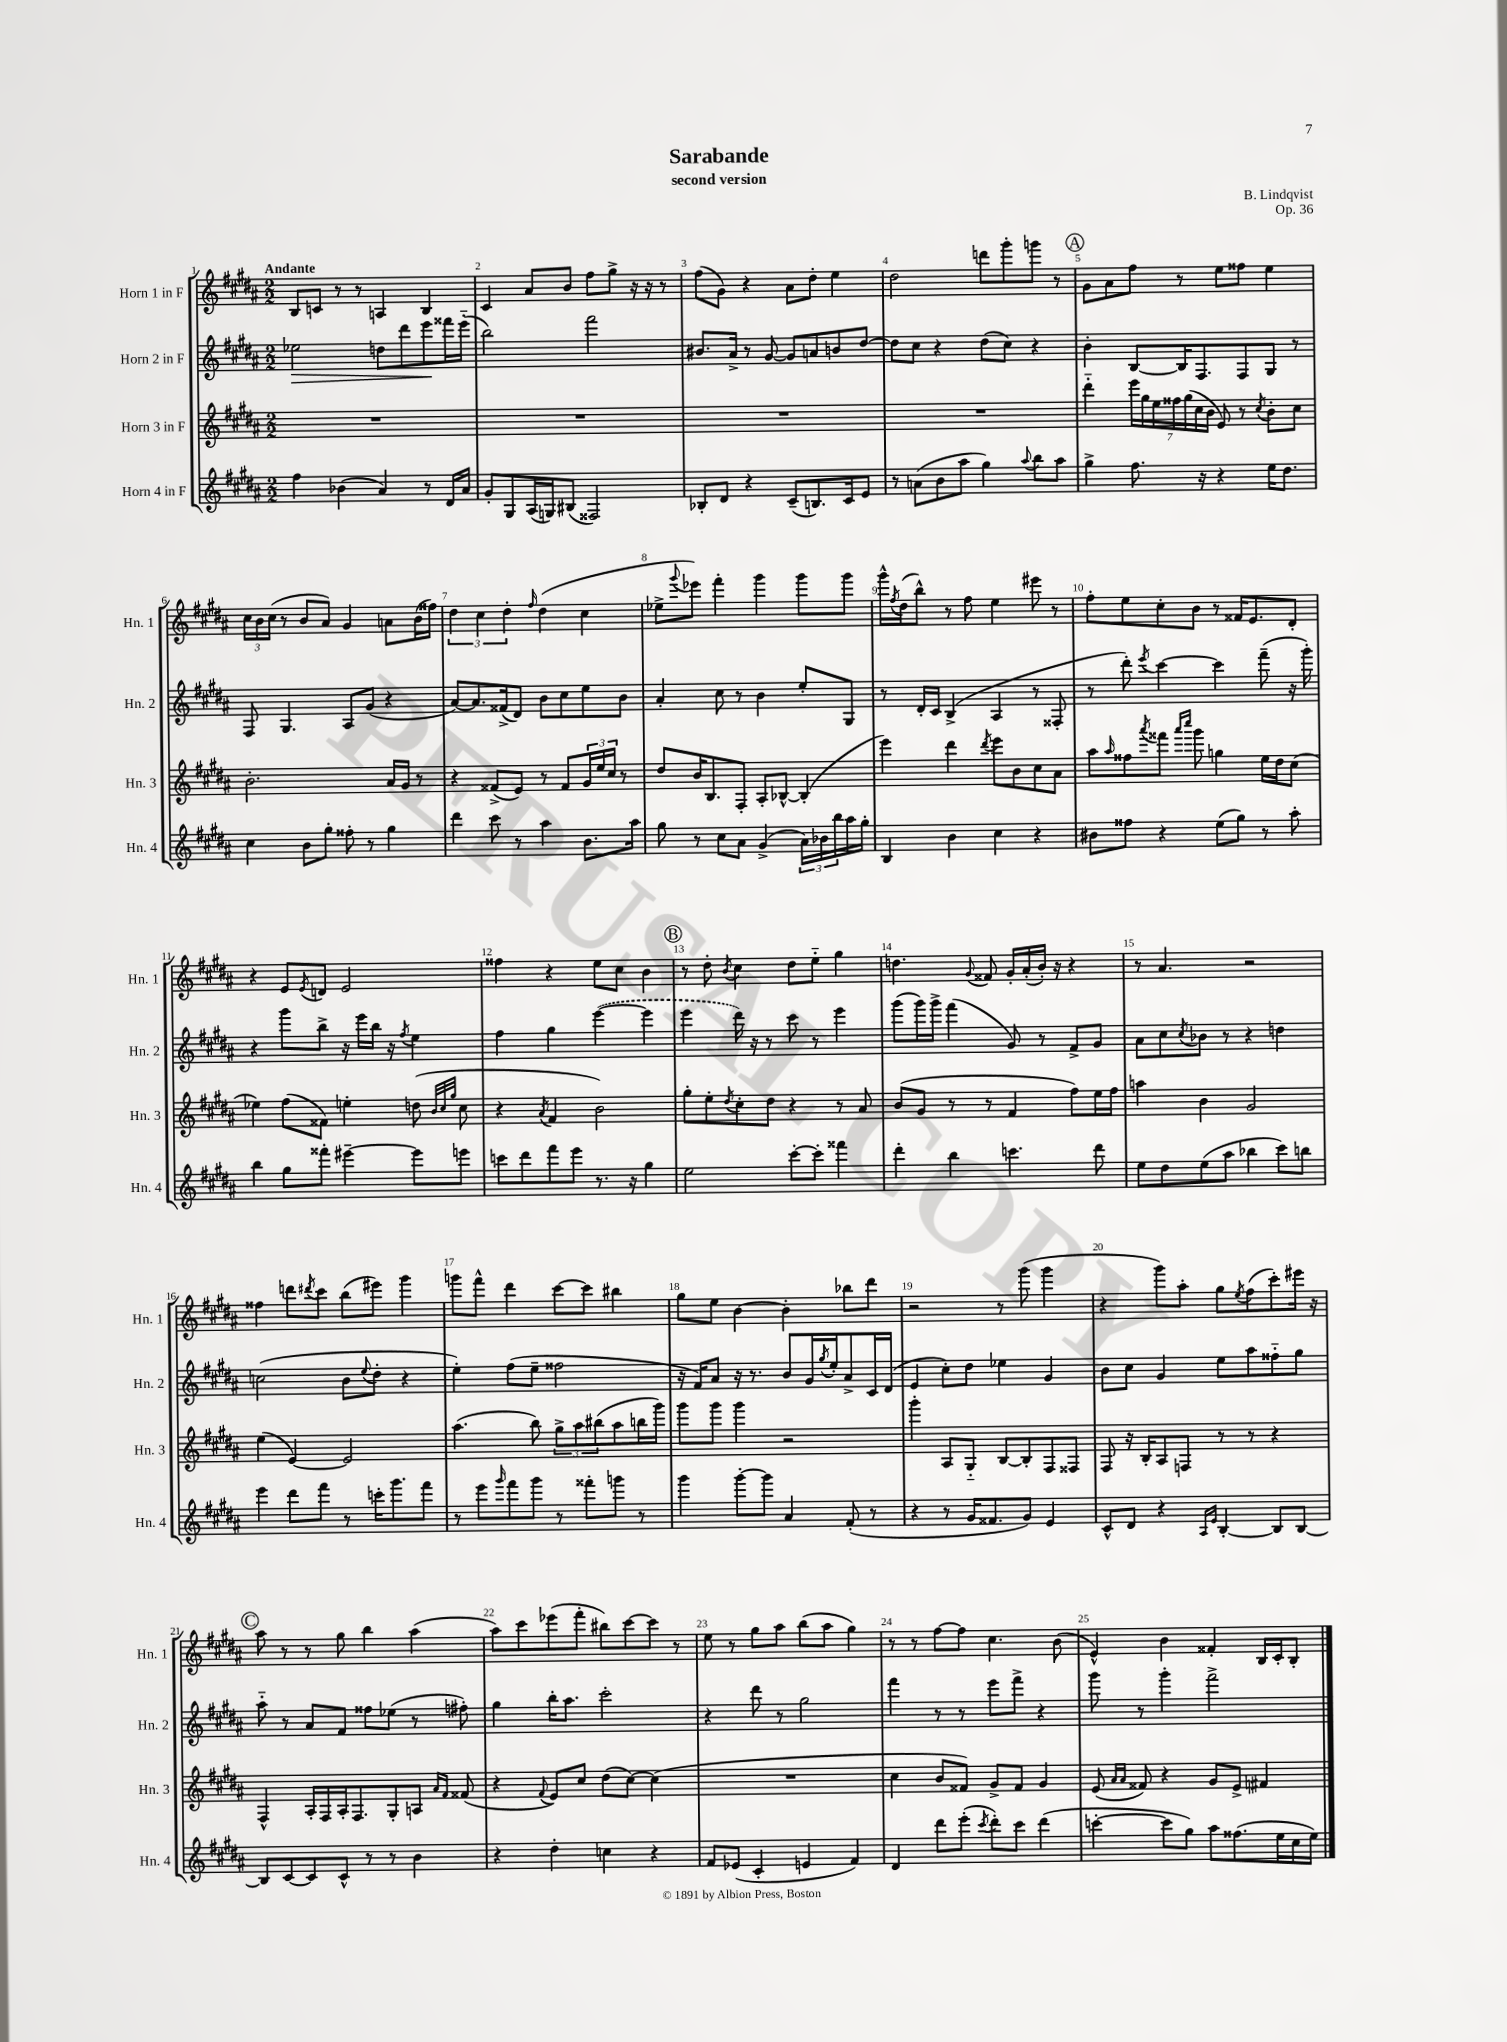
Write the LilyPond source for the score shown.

\header { title = "Sarabande" composer = "B. Lindqvist" subtitle = "second version" opus = "Op. 36" }
<<
\new StaffGroup <<
\new Staff = "s0" \with { instrumentName = "Horn 1 in F" shortInstrumentName = "Hn. 1" } {
    \clef treble \key b \major \numericTimeSignature \time 2/2 \tempo "Andante"
    b8 c'8 r8 r8 a4 b4 |
    cis'4 ais'8 b'8 fis''8 gis''8-> r16 r16 r8 |
    fis''8( gis'8) r4 ais'8 dis''8-. e''4 |
    dis''2 d'''8 gis'''8-. g'''8 r8 |
    \mark \markup { \circle "A" } gis'8 ais'8 fis''8 r8 e''8 fisis''8 e''4 |
    \tuplet 3/2 { cis''16 b'16 cis''16( } r8 b'8 ais'8) gis'4 a'8 b'16( fisis''16) |
    \tuplet 3/2 { dis''4 cis''4 dis''4-. } \grace { fis''16 } dis''4( cis''4 |
    ees''8-> \appoggiatura { gis'''8 } ees'''8) fis'''4-. gis'''4 gis'''8 gis'''8 |
    gis'''16-^ \acciaccatura { fis''8 } dis''16( b''8-^) r8 fis''8 e''4 eis'''8 r8 |
    fis''8-. e''8 cis''8-. b'8 r8 fisis'16 e'8. dis'8-. |
    r4 e'8 \acciaccatura { e'8 } d'8 e'2 |
    fisis''4 r4 e''8 cis''8 b'4 |
    \mark \markup { \circle "B" } r8 dis''8-. \acciaccatura { b'8 } cis''4 dis''8 e''8-_ gis''4 |
    d''4. \appoggiatura { gis'8 } fisis'8 gis'16-. ais'16-.( b'16-.) r16 r4 |
    r8 ais'4. r2 |
    fisis''4 d'''8 \acciaccatura { dis'''8 } cis'''8 b''8( eis'''8) gis'''4 |
    g'''8 fis'''8-^ dis'''4 cis'''8~ cis'''8 bis''4 |
    gis''8 e''8 b'4~ b'4-. bes''8 dis'''8 |
    r2 r8 gis'''8( gis'''4 |
    r4 gis'''8) ais''8-. gis''8 \acciaccatura { e''8 } fis''8( cis'''8-.) eis'''16 r16 |
    \mark \markup { \circle "C" } ais''8 r8 r8 gis''8 b''4 ais''4( |
    ais''8) cis'''8 ees'''8( fis'''8-. bis''8) cis'''8~ cis'''8 r8 |
    e''8 r8 gis''8 ais''8 b''8( ais''8 gis''4) |
    r8 r8 fis''8~ fis''8 cis''4. b'8( |
    e'4-^) b'4 fisis'4-. b16 cis'16-. b8-. \bar "|." |
}
\new Staff = "s1" \with { instrumentName = "Horn 2 in F" shortInstrumentName = "Hn. 2" } {
    \clef treble \key b \major \numericTimeSignature \time 2/2
    ees''2\> d''8 dis'''8 e'''8\! fisis'''16 e'''16-_( |
    b''2) fis'''2 |
    bis'8. ais'16-> r8 gis'8~ gis'8 a'8 b'8 dis''8~ |
    dis''8 cis''8 r4 dis''8( cis''8) r4 |
    \mark \markup { \circle "A" } b'4-. b8~ b16 fis8. fis8 gis8 r8 |
    fis8 gis4. ais8 gis'8( r4 |
    ais'8~) ais'8. fisis'16->( dis'8) b'8 cis''8 e''8 b'8 |
    ais'4-. cis''8 r8 b'4 e''8-. gis8 |
    r8 dis'16-. cis'16 b4->( ais4 r8 fisis8-. |
    r8 dis'''8-.) \acciaccatura { e'''8 } cis'''4~ cis'''4 fis'''8--( r16 gis'''16-.) |
    r4 gis'''8 b''8-> r16 e'''16 b''16 r16 \acciaccatura { fis''8 } e''4 |
    fis''4 gis''4 \once \slurDashed e'''4~( e'''4 |
    \mark \markup { \circle "B" } e'''4 dis'''16) r16 r8 cis'''8 r8 e'''4 |
    gis'''8( gis'''16) gis'''16-> fis'''4( gis'8) r8 fis'8-> gis'8 |
    ais'8 cis''8 \acciaccatura { cis''8 } bes'8 r8 r4 d''4 |
    c''2( b'8 \appoggiatura { e''8 } dis''8-. r4 |
    e''4-.) fis''8( e''8-- fisis''2 |
    r16 fis'16) ais'8 r16 r8. b'8 gis'16 \acciaccatura { gis''8 } e''16-. ais'8-> cis'16 dis'16( |
    e'4 cis''8-.) dis''8 ees''4 gis'4 |
    b'8 cis''8 gis'4 e''8 ais''8 fisis''8-_ gis''8 |
    \mark \markup { \circle "C" } ais''8-_ r8 ais'8 fis'8 fisis''8 ees''8( r8 fis''8-.) |
    gis''4 b''16-. ais''8. cis'''2-. |
    r4 dis'''8 r8 gis''2 |
    fis'''4 r8 r8 e'''8 fis'''8-> r4 |
    gis'''8 r8 gis'''4-. fis'''2-> \bar "|." |
}
\new Staff = "s2" \with { instrumentName = "Horn 3 in F" shortInstrumentName = "Hn. 3" } {
    \clef treble \key b \major \numericTimeSignature \time 2/2
    R1 |
    R1 |
    R1 |
    R1 |
    \mark \markup { \circle "A" } dis'''4-_ \tuplet 7/4 { e'''16 gis''16 e''16 fisis''16 gis''16( cis''16 b'16 } e'8) r8 \acciaccatura { cis''8 } b'8-. cis''8 |
    b'2.-. ais'16 gis'16 r8 |
    r4 fisis'8->( e'8) r8 fisis'8 \tuplet 3/2 { gis'16 e''16 cis''16 } r8 |
    dis''8 b'16 b8. fis8-. ais8-. bes8~-^ bes4-.( |
    e'''4) dis'''4 \acciaccatura { dis'''8 } e'''8 b'8 cis''8 ais'8 |
    ais''8 \grace { ais''16 } fisis''8 \acciaccatura { ais'''8 } fisis'''8 \grace { ais'''16 cis''''16 } gis'''8 g''4 e''16 dis''16 cis''8( |
    ees''4) fis''8( fisis'8) e''4-. d''8( \grace { b'32 cis''32 gis''32 } cis''8 |
    r4 \acciaccatura { ais'8 } fis'4 b'2) |
    \mark \markup { \circle "B" } gis''8-. e''8-. \acciaccatura { dis''8 } cis''8-. dis''8 r4 r8 ais'8 |
    b'8( gis'8 r8 r8 fis'4 fis''8) e''16 fis''16 |
    a''4 b'4 gis'2 |
    e''4( e'4~) e'2 |
    ais''4.( b''8) \tuplet 3/2 { gis''8-> ais''8 bis''8( } ais''8 b''16 gis'''16) |
    gis'''8 gis'''8 gis'''4 r2 |
    gis'''4-. ais8 gis8-_ b8~ b8-. fis8 fisis8 |
    fis8 r16 b16-. ais8 f8 r8 r8 r4 |
    \mark \markup { \circle "C" } fis4-^ ais16-. fis16 ais16-. fis8. gis8-. a8 \grace { ais'16 fis'16 } fisis'8( |
    r4 \appoggiatura { fis'8 } e'8) cis''8 dis''8( cis''8~) cis''4( |
    R1 |
    cis''4 b'8 fisis'8) gis'8-> fisis'8 gis'4 |
    e'8( \grace { ais'16 ais'16 } fisis'8) r4 gis'8 e'8-> fis'4 \bar "|." |
}
\new Staff = "s3" \with { instrumentName = "Horn 4 in F" shortInstrumentName = "Hn. 4" } {
    \clef treble \key b \major \numericTimeSignature \time 2/2
    fis''4 bes'4( ais'4) r8 dis'16 ais'16 |
    gis'8-. gis8 ais16( g16) bis8( fisis2) |
    bes8-. dis'8 r4 cis'8--( b8.) cis'16 e'8 |
    r8 a'8( b'8 ais''8 gis''4) \appoggiatura { ais''8 } b''8 ais''8 |
    \mark \markup { \circle "A" } gis''4-> fis''8. r16 r4 e''16 dis''8. |
    cis''4 b'8 gis''8-. fisis''8-. r8 gis''4 |
    dis'''4 cis'''8 r8 ais''4 b'8. ais''16 |
    gis''8 r8 cis''8 ais'8 gis'4->( \tuplet 3/2 { ais'16) bes'16 b''16 } ais''16 gis''16-. |
    b4 b'4 cis''4 r4 |
    bis'8 fisis''8 r4 e''8( gis''8) r8 ais''8-. |
    b''4 gis''8 fisis'''8-. eis'''4~-- eis'''8 e'''8 |
    c'''8 dis'''8 fis'''8 e'''8 r8. r16 gis''4 |
    \mark \markup { \circle "B" } e''2 cis'''8~-. cis'''8-. fisis'''4 |
    dis'''4-. b''4 c'''4. dis'''8 |
    e''8 dis''8 e''8( ais''8 bes''4 cis'''8) b''8 |
    e'''4 dis'''8 fis'''8 r8 c'''16-. gis'''8. fis'''8 |
    r8 e'''8 \grace { gis'''16 } fis'''8 gis'''8 r8 fisis'''8-. g'''8 r8 |
    gis'''4 gis'''8~-. gis'''8 ais'4 fis'8-.( r8 |
    r4 r8 gis'16 fisis'8. gis'8) e'4 |
    cis'8-^ dis'8 r4 \grace { ais16 e'16 } b4~-. b8 b8~ |
    \mark \markup { \circle "C" } b8 cis'8~ cis'8 cis'8-^ r8 r8 b'4 |
    r4 dis''4-. c''4 r4 |
    fis'8 ees'8( cis'4-. e'4 fis'4) |
    dis'4 dis'''8 e'''8-.( \acciaccatura { cis'''8 } dis'''8-.) cis'''8 dis'''4( |
    c'''4~-. c'''8 gis''8) ais''8 fisis''8.( e''16 cis''16 e''16) \bar "|." |
}
>>
>>
\layout { \context { \Score \override BarNumber.break-visibility = ##(#f #t #t) barNumberVisibility = #all-bar-numbers-visible } }
